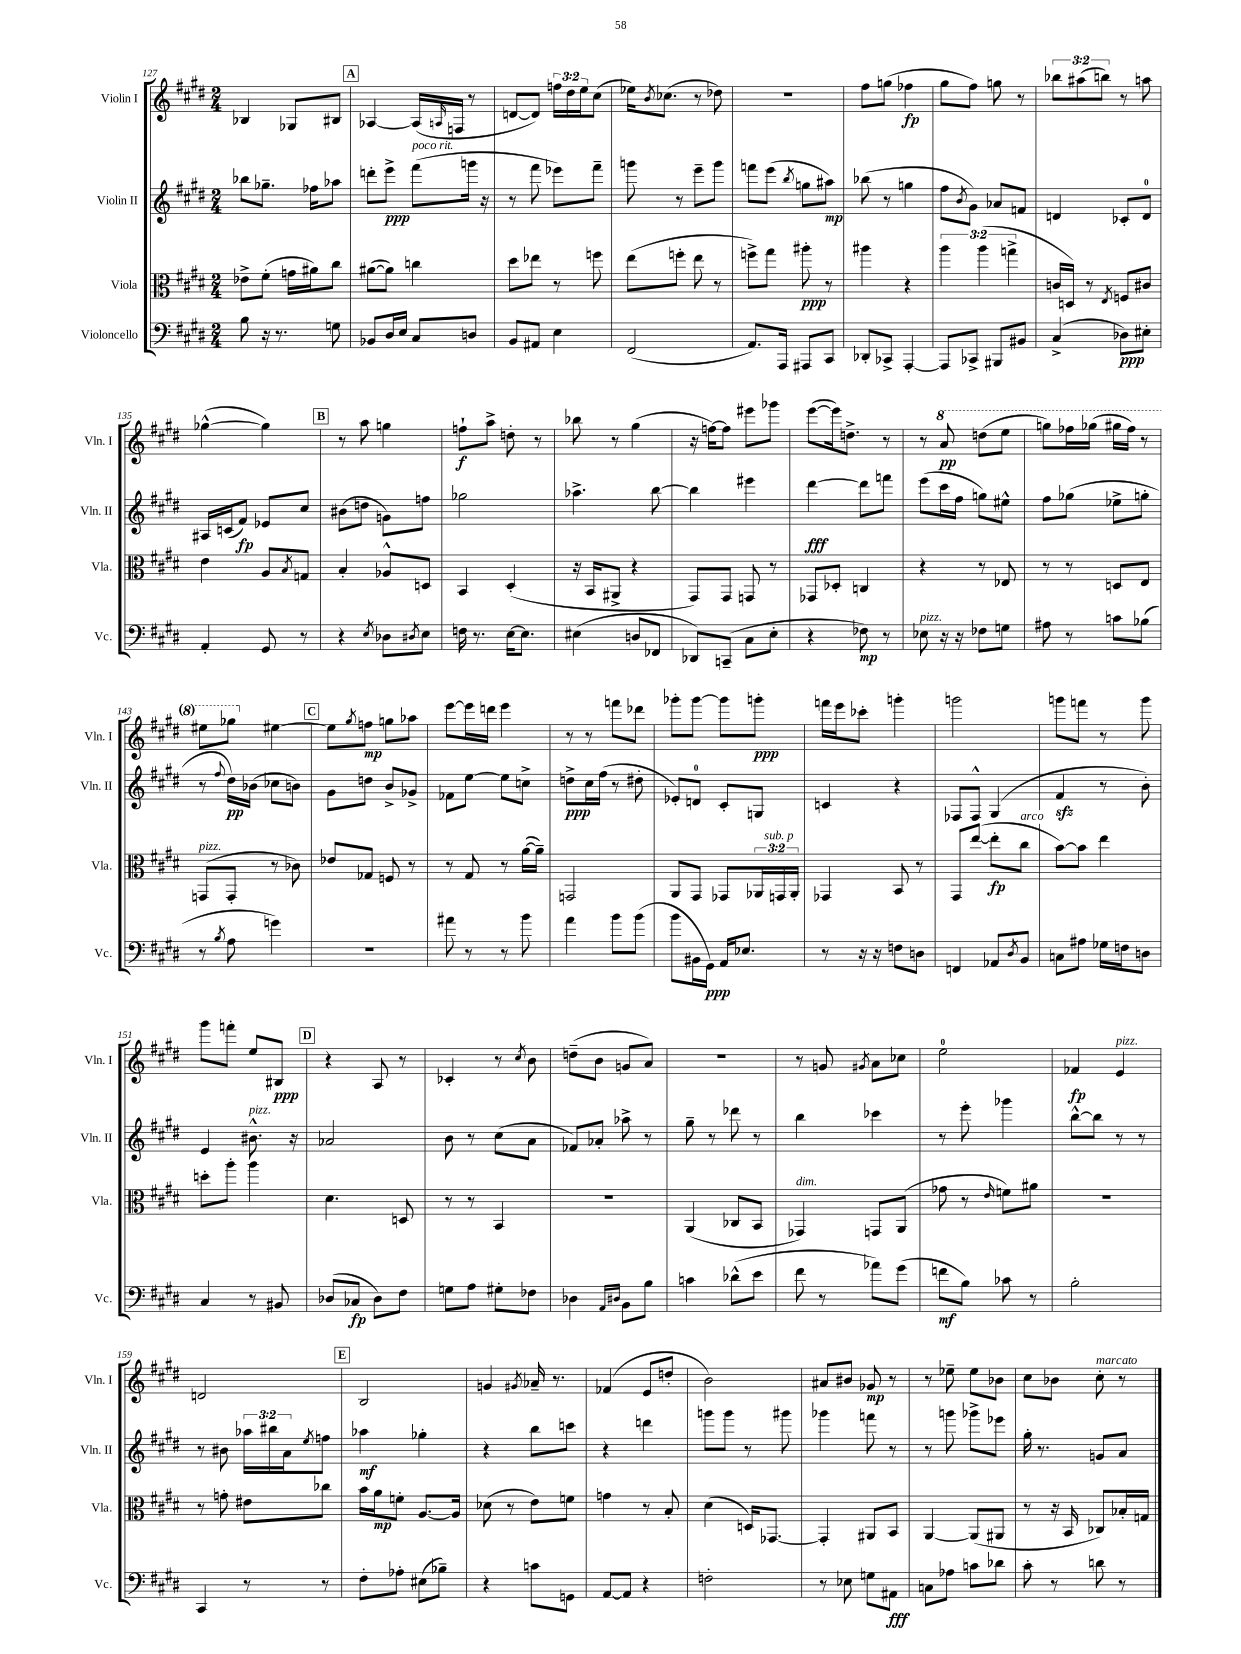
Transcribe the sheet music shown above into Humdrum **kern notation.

**kern	**kern	**kern	**kern
*staff4	*staff3	*staff2	*staff1
*clefF4	*clefC3	*clefG2	*clefG2
*k[f#c#g#d#]	*k[f#c#g#d#]	*k[f#c#g#d#]	*k[f#c#g#d#]
*M2/4	*M2/4	*M2/4	*M2/4
8B	8e-^	8bb-	4B-
16r	(8f#'	8.gg-~	.
8.r	.	.	.
.	16g	.	8G-
.	16a#)	16ff-	.
8G	8cc#	8aa-	8B#
=	=	=	=
8BB-	([8a#	8ddd'	[4A-
16D#	8a#])	8eee^	.
16E	.	.	.
8C#	4cc	(8fff#	(16A-]
.	.	.	16qqA
.	.	.	16F
8D	.	16ggg	8r
.	.	16r	.
=	=	=	=
8BB	8dd#	8r	[8d
8AA#	8ee-	8fff#	8d])
4E	8r	8eee-)	24ff
.	.	.	24dd#
.	.	.	24ee
.	8ff	8fff#~	(8cc#
=	=	=	=
(2FF#	(8ee	8ggg	16ee-)
.	.	.	8qb
.	.	.	(8.cc-
.	8ff'	8r	.
.	8ee	8eee~	8r
.	8r	8ggg	8dd-)
=	=	=	=
8.AA)	8ff^)	8fff	2r
.	8gg#	(8eee	.
16AAA	.	.	.
.	.	8qbb	.
8AAA#	8aa#'	8gg	.
8CC#	8r	8aa#)	.
=	=	=	=
8DD-'	4aa#	(8bb-	8ff#
8CC-^	.	8r	(8gg
[4AAA'	4r	4gg	4ff-
=	=	=	=
8AAA]	6aa	8ff#	8gg#
.	.	8qb	.
8CC-^	.	8g#)	8ff#)
.	(6aa	.	.
8BBB#	.	8a-	8gg
.	6gg^	.	.
8BB#	.	8f	8r
=	=	=	=
(4C#^	16c	4d	12bb-
.	16D)	.	.
.	.	.	(12aa#
.	8r	.	.
.	.	.	12bb)
.	8qE	.	.
8D-)	8F	8c-'	8r
8E#'	8c#	8d	8aa
=	=	=	=
4AA'	4e	16A#	([4gg-^^
.	.	(16c	.
.	.	8f#)	.
8GG#	8A	8e-	4gg-])
.	8qB	.	.
8r	8G	8cc#	.
=	=	=	=
4r	4B'	(8b#	8r
.	.	8dd	8aa
8qE	.	.	.
8D-	8A-^^	8g)	4gg
8qD#	.	.	.
8E	8D	8ff	.
=	=	=	=
16F	4BB	2gg-	8ff`
8.r	.	.	.
.	.	.	8aa^
[16E	(4D#'	.	8dd'
8.E]	.	.	.
.	.	.	8r
=	=	=	=
(4E#	16r	4.aa-^	8bb-
.	16BB	.	.
.	8AA#^	.	8r
8D	4r	.	(4gg#
8FF-	.	[8bb	.
=	=	=	=
8DD-)	8GG#)	4bb]	16r
.	.	.	[16ff)
(8CC~	8GG#	.	8ff]
8C#	8GG	4eee#	8eee#
8E'	8r	.	8ggg-
=	=	=	=
4r	8GG-	[4ddd#	([8eee
.	8D-'	.	16eee])
.	.	.	8.dd^
8F-)	4C	8ddd#]	.
8r	.	8fff	8r
=	=	=	=
8E-	4r	(8eee	8r
16r	.	16ccc#	8aa
16r	.	16ff#	.
8F-	8r	8gg)	(8ddd
8G	8E-	8ee#^^	8eee
=	=	=	=
8A#	8r	8ff#	8ggg)
8r	8r	(8gg-	16fff-
.	.	.	(16ggg-
8c	8D	8ee-^	16ggg#
.	.	.	16fff-)
(8B-	8E	8gg'	8r
=	=	=	=
8r	(8GG	8r	8eee#
8qB	.	8qqff#	.
8A	8GG'	16dd#)	8ggg-
.	.	(16b-	.
4g)	8r	8cc-	[4ee#
.	8c-)	8b)	.
=	=	=	=
2r	8e-	8g#	8ee#]
.	.	.	8qgg#
.	8G-	8dd	8ff
.	8F	8b^	8gg
.	8r	8g-^	8aa-
=	=	=	=
8a#	8r	8f-	[8eee
8r	8G#	[8ee	16eee]
.	.	.	16ddd
8r	8r	8ee]	4eee
8b	([16a	8cc^	.
.	16a~])	.	.
=	=	=	=
4a	2GG	8dd^	8r
.	.	16cc#	8r
.	.	(16ff#	.
8b	.	8r	8fff
(8b	.	8dd#'	8ddd-
=	=	=	=
8b	8AA	8e-')	8ggg-'
16BB#	8GG#	8d	[8ggg-
16GG#)	.	.	.
16AA	8GG-	8c#'	8ggg-]
8.E-	.	.	.
.	24AA-	8G	8ggg'
.	24GG	.	.
.	24AA-'	.	.
=	=	=	=
8r	4GG-	4c	16fff
.	.	.	16eee
16r	.	.	8ccc-'
16r	.	.	.
8F	8BB	4r	4ggg'
8D	8r	.	.
=	=	=	=
4FF	8GG#	8F-	2ggg
.	([8ee	8F-^^	.
8AA-	8ee']	(4G#	.
8qD#	.	.	.
8BB	8cc#	.	.
=	=	=	=
8C	[8b)	4f#	8ggg
8A#	8b]	.	8fff
16G-	4ee	8r	8r
16F	.	.	.
8D	.	8b')	8ggg
=	=	=	=
4C#	8dd'	4e	8ggg#
.	8aa'	.	8fff'
8r	4aa	8.b#^^	8ee
8BB#	.	.	8B#
.	.	16r	.
=	=	=	=
(8D-	4.d#	2a-	4r
8C-	.	.	.
8D-)	.	.	8A
8F#	8D	.	8r
=	=	=	=
8G	8r	8b	4c-'
8A	8r	8r	.
8G#'	4BB	(8cc#	8r
.	.	.	8qcc#
8F-	.	8a	8b
=	=	=	=
4D-	2r	8f-)	(8dd~
.	.	8a-'	8b
16qqAA	.	.	.
16qqD#	.	.	.
8BB	.	8aa-^	8g
8B	.	8r	8a)
=	=	=	=
4c	(4AA	8gg#~	2r
.	.	8r	.
(8d-^^	8C-	8ddd-	.
8e	8BB	8r	.
=	=	=	=
8f#	4GG-)	4bb	8r
8r	.	.	8g
.	.	.	8qg#
8a-)	8GG	4ccc-	8a
(8g#	(8AA	.	8cc-
=	=	=	=
8f	8g-	8r	2ee
8B)	8r	8eee'	.
.	16qqe	.	.
8c-	8f)	4ggg-	.
8r	8a#	.	.
=	=	=	=
2B'	2r	[8bb^^	4f-
.	.	8bb]	.
.	.	8r	4e
.	.	8r	.
=	=	=	=
4CC#	8r	8r	2d
.	8g'	8b#	.
8r	8e#	24aa-	.
.	.	24bb#	.
.	.	24a	.
.	.	8qee	.
8r	8cc-	8ff	.
=	=	=	=
8F#'	16b	4aa-	2B
.	16a	.	.
8A-'	8f'	.	.
(8E#	[8.A	4gg-'	.
8B-~)	.	.	.
.	16A]	.	.
=	=	=	=
4r	(8d-	4r	4g
.	8r	.	.
.	.	.	8qg#
8c	8e)	8bb	16a-~
.	.	.	8.r
8GG	8f	8ccc	.
=	=	=	=
[8AA	4g	4r	(4f-
8AA]	.	.	.
4r	8r	4ddd	8e
.	8B'	.	8dd'
=	=	=	=
2F'	(4d#	8ggg	2b)
.	.	8ggg	.
.	16D)	8r	.
.	[8.GG-	.	.
.	.	8ggg#	.
=	=	=	=
8r	4GG-']	4ggg-	8a#
8E-	.	.	8b#
8G	8AA#	8fff	8g-
8AA#	8BB	8r	8r
=	=	=	=
8C	[4AA	8r	8r
8A-	.	8ggg	8ee-~
8c	(8AA]	8ggg-^	8ee-
8d-	8AA#	8eee-	8b-
=	=	=	=
8c#'	8r	16gg#'	8cc#
.	.	8.r	.
8r	16r	.	8b-
.	16BB	.	.
8d	8C-)	8g	8cc#'
8r	16B-'	8a	8r
.	16G	.	.
==	==	==	==
*-	*-	*-	*-
